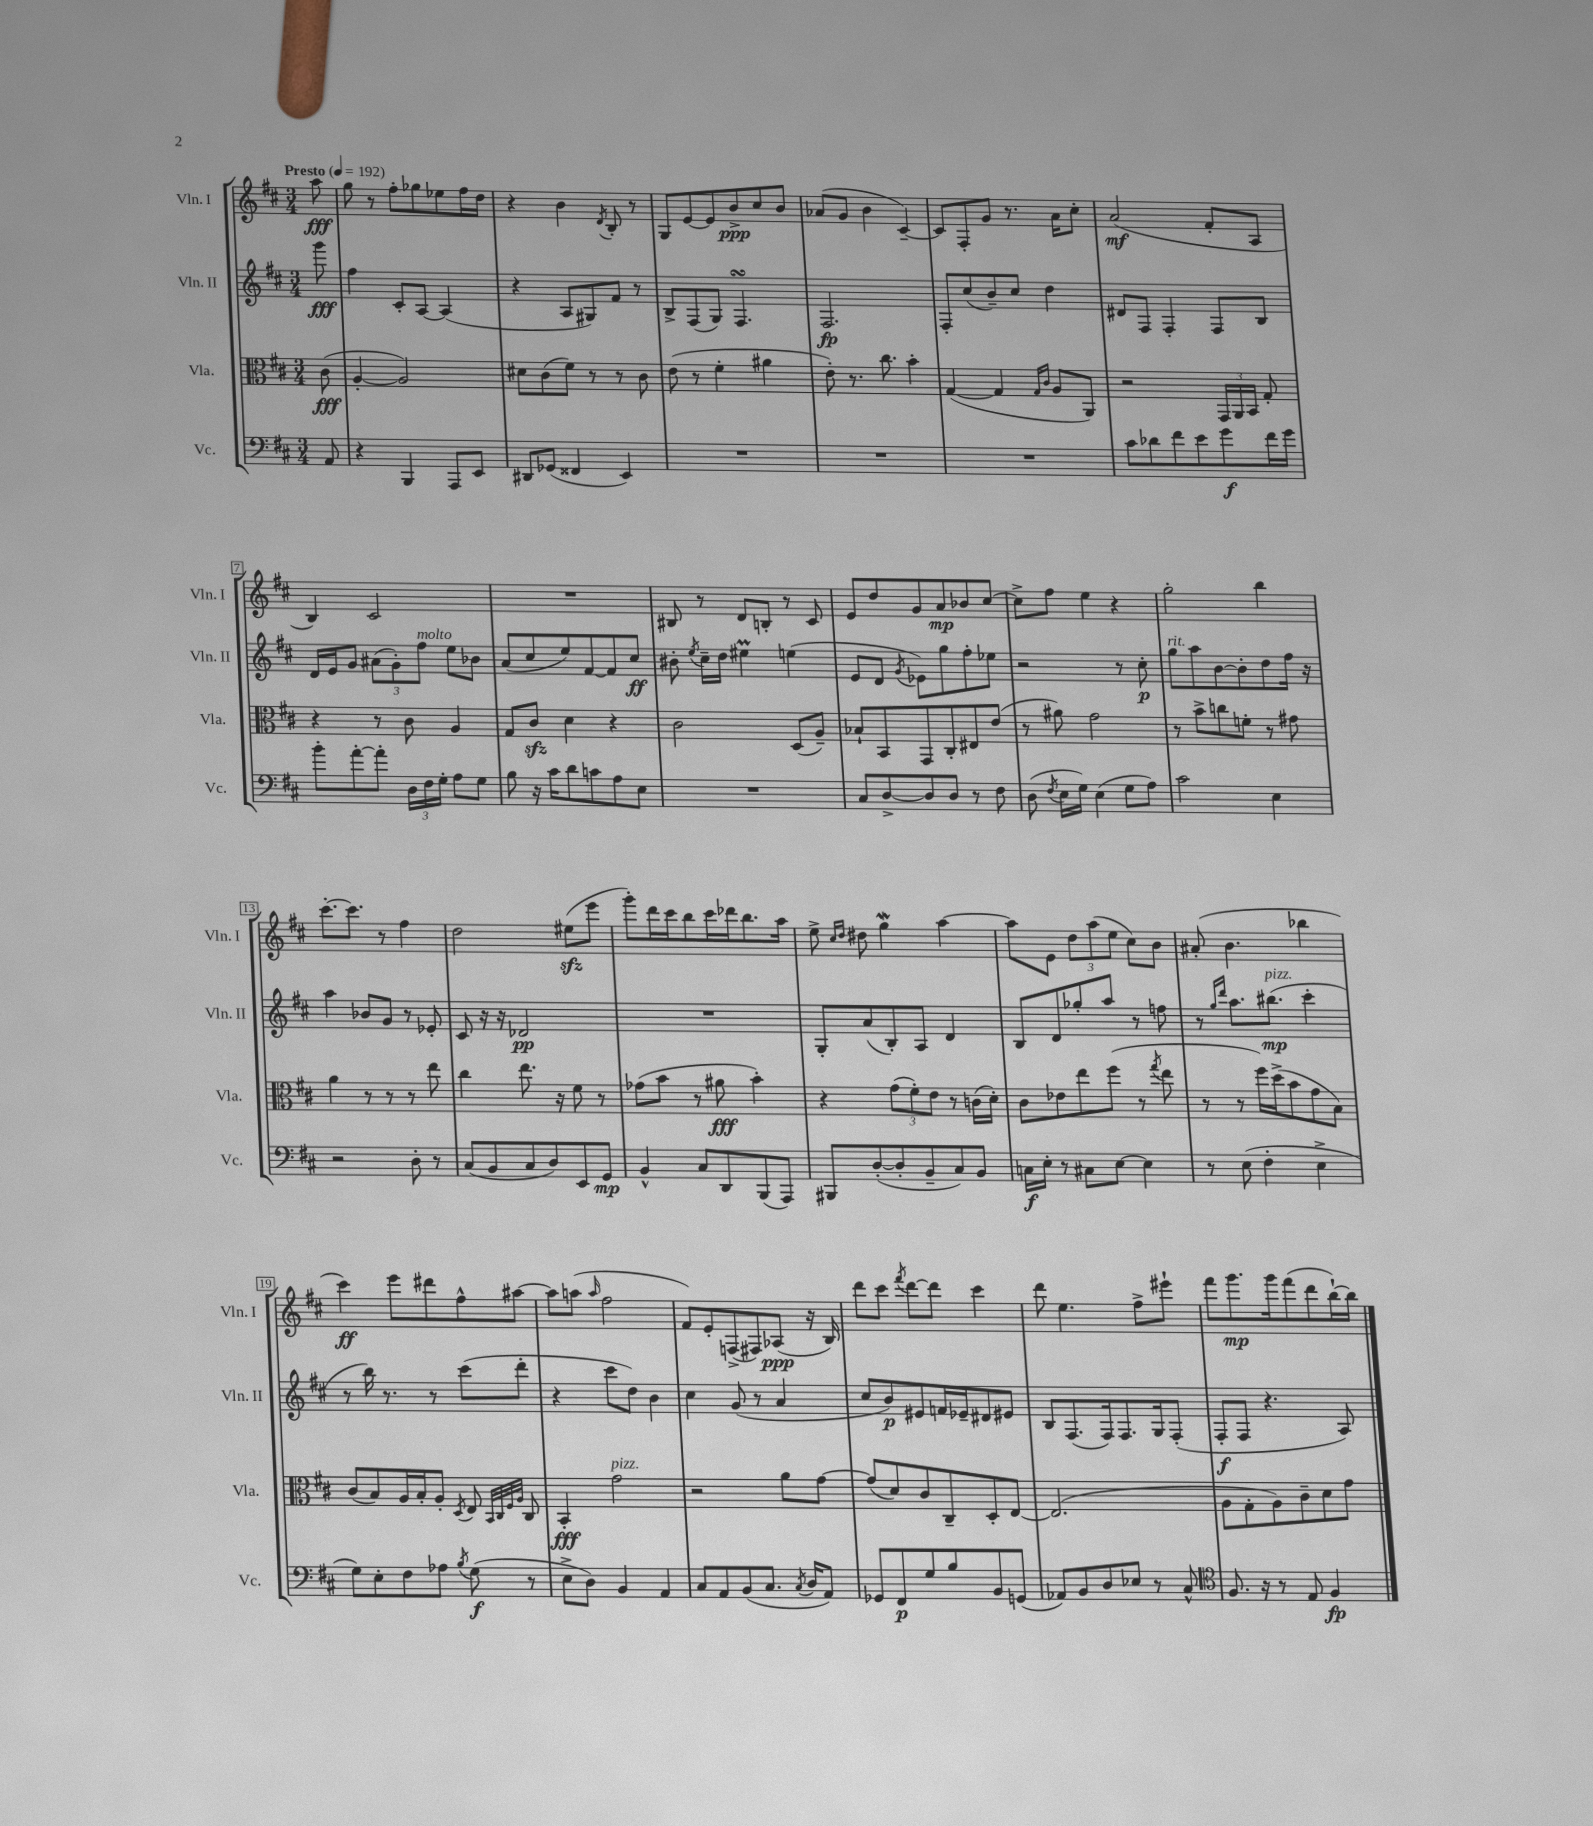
<<
\new StaffGroup <<
\new Staff = "s0" \with { instrumentName = "Vln. I" shortInstrumentName = "Vln. I" } {
    \clef treble \key d \major \numericTimeSignature \time 3/4 \partial 8 \tempo "Presto" 4 = 192
    \autoBeamOff a''8\fff |
    g''8 r8 fis''8[-. ges''8 ees''8 fis''16 d''16] |
    r4 b'4 \acciaccatura { d'8 } b8-. r8 |
    g8[ e'8~ e'8 b'8->\ppp cis''8 b'8] |
    aes'8[( g'8] b'4 cis'4~--) |
    cis'8[ fis8-. g'8] r8. a'16[ cis''8]-. |
    a'2\mf( fis'8[-. a8] |
    b4) cis'2 |
    R2. |
    bis8 r8 d'8[ b8]-. r8 cis'8 |
    e'8[ d''8 g'8 a'8\mp bes'8 cis''8]~ |
    cis''8[-> fis''8] e''4 r4 |
    g''2-. b''4 |
    cis'''8.[~-. cis'''8.] r8 fis''4 |
    d''2 eis''8[\sfz( e'''8] |
    g'''8[-.) d'''16 cis'''16 b''8 cis'''16 des'''16 b''8. a''16] |
    e''8-> \grace { cis''16[ d''16] } dis''8 g''4\mordent a''4~ |
    a''8[ e'8] \tuplet 3/2 { d''8[ a''8( e''8] } cis''8[) b'8] |
    ais'8-.( b'4. bes''4 |
    cis'''4\ff) e'''8[ dis'''8 fis''8-^ ais''8]~ |
    ais''8[ a''8]( \grace { a''16 } fis''2 |
    fis'8[) e'8-. f8->( fis8) aes8]\ppp( r16 b16) |
    d'''8[ cis'''8] \acciaccatura { fis'''8 } d'''8[~ d'''8] cis'''4 |
    d'''8 e''4. fis''8[-> eis'''8]-! |
    fis'''8[ g'''8.\mp g'''16 fis'''8( d'''8 b''16~-!) b''16] \bar "|." |
}
\new Staff = "s1" \with { instrumentName = "Vln. II" shortInstrumentName = "Vln. II" } {
    \clef treble \key d \major \numericTimeSignature \time 3/4 \partial 8
    \autoBeamOff g'''8\fff |
    fis''4 cis'8[-. a8]~ a4( |
    r4 a8[ gis8) fis'8] r8 |
    b8[-> fis8( g8]) fis4.\turn |
    fis2.\fp |
    fis8[-. cis''8( b'8--) cis''8] d''4 |
    dis'8[ fis8] fis4-. fis8[ b8] |
    d'16[ e'16 g'8] \tuplet 3/2 { ais'8[( g'8-.) fis''8]^\markup { \italic "molto" } } e''8[ bes'8] |
    a'8[( cis''8 e''8) fis'8~ fis'8 cis''8]\ff |
    bis'8-. \acciaccatura { e''8 } cis''16[-- d''16] eis''4\prall e''4( |
    e'8[ d'8] \acciaccatura { g'8 } ees'8[) g''8 fis''8-. ees''8] |
    r2 r8 cis''8-.\p |
    g''8[^\markup { \italic "rit." } a''8 b'8~ b'8-. d''8 fis''16] r16 |
    a''4 bes'8[ g'8] r8 ees'8-. |
    cis'8 r16 r16 des'2\pp |
    R2. |
    g8[-. a'8( b8-.) a8] d'4 |
    b8[ d'8 ges''8-. a''8] r8 f''8 |
    r8 \grace { g''16[ d'''16] } a''8.[ bis''8.]\mp^\markup { \italic "pizz." }( cis'''4-. |
    r8 b''16) r8. r8 cis'''8[( d'''8]-. |
    r4 cis'''8[ d''8]) b'4 |
    cis''4 g'8( r8 a'4 |
    cis''8[ b'8\p) eis'8 f'16 ees'16-- dis'8 eis'8] |
    b8[ fis8.( fis16) fis8. g16 fis8]-.( |
    fis8[-.\f fis8] r4. a8) \bar "|." |
}
\new Staff = "s2" \with { instrumentName = "Vla." shortInstrumentName = "Vla." } {
    \clef alto \key d \major \numericTimeSignature \time 3/4 \partial 8
    \autoBeamOff cis'8\fff( |
    a4~-. a2) |
    dis'8[ cis'8( fis'8]) r8 r8 cis'8 |
    e'8( r8 fis'4-. ais'4 |
    e'8-.) r8. cis''8. b'4-. |
    g4~( g4 \grace { g16[ cis'16] } a8[ a,8]) |
    r2 \tuplet 3/2 { g,16[ a,16 b,16] } g8-. |
    r4 r8 cis'8 a4 |
    g8[ cis'8]\sfz d'4 r4 |
    cis'2 d8[( a8]--) |
    bes8[-! b,8 g,8 cis8-. eis8 e'8]( |
    r8 ais'8) g'2 |
    r8 b'8[-> c''8 f'8]-. r8 gis'8 |
    a'4 r8 r8 r8 e''8 |
    cis''4 e''8. r16 fis'8 r8 |
    ges'8[( b'8] r8 ais'8\fff b'4-.) |
    r4 \tuplet 3/2 { g'8[( fis'8-.) e'8] } r8 c'16[( d'16]-.) |
    cis'8[ ees'8 e''8 fis''8]( r8 \acciaccatura { g''8 } e''8 |
    r8 r8 fis''16[) d''16->( b'8 g'8 b8]) |
    cis'8[( b8) a16 b16-. a8]-. \acciaccatura { d8 } e8 \grace { b,32[ cis32 fis32 a32] } cis8 |
    b,4-.\fff g'2^\markup { \italic "pizz." } |
    r2 a'8[ g'8]~ |
    g'8[( d'8) cis'8 cis8-- d8-. e8]~ |
    e2.( |
    a8[ g8-. a8) cis'8-- d'8 g'8] \bar "|." |
}
\new Staff = "s3" \with { instrumentName = "Vc." shortInstrumentName = "Vc." } {
    \clef bass \key d \major \numericTimeSignature \time 3/4 \partial 8
    \autoBeamOff a,8 |
    r4 b,,4 a,,8[ e,8] |
    dis,8[ ges,8]( fisis,4 e,4) |
    R2. |
    R2. |
    R2. |
    cis'8[ des'8 fis'8 e'8 g'8\f fis'16 g'16] |
    b'8[-. a'8~-. a'8]-. \tuplet 3/2 { d16[ fis16 g16]-. } a8[ g8] |
    b8 r16 cis'16[ d'8 c'8 a8 e8] |
    R2. |
    cis8[ d8~-> d8 d8] r8 fis8 |
    d8( \acciaccatura { fis8 } e16[ g16]) e4( g8[ a8]) |
    cis'2 e4 |
    r2 d8-. r8 |
    cis8[( b,8 cis8 d8) e,8 g,8]\mp |
    b,4-^ cis8[ d,8 b,,8( a,,8]) |
    bis,,8[ d8~-.( d8-. b,8-- cis8) b,8] |
    c16[\f e16]-. r8 cis8[ e8]~ e4 |
    r8 e8( fis4-. e4-> |
    g8[) e8-. fis8 aes8] \acciaccatura { b8 } g8\f( r8 |
    e8[-> d8]) b,4 a,4 |
    cis8[ a,8 b,8( cis8.] \acciaccatura { cis8 } d16[ a,8]) |
    ges,8[ fis,8\p g8 b8 b,8 g,8]( |
    aes,8[) b,8 d8 ees8] r8 cis8-^ |
    \clef tenor fis8. r16 r8 e8 fis4\fp \bar "|." |
}
>>
>>
\layout { \context { \Score \override BarNumber.stencil = #(make-stencil-boxer 0.1 0.3 ly:text-interface::print) } }
